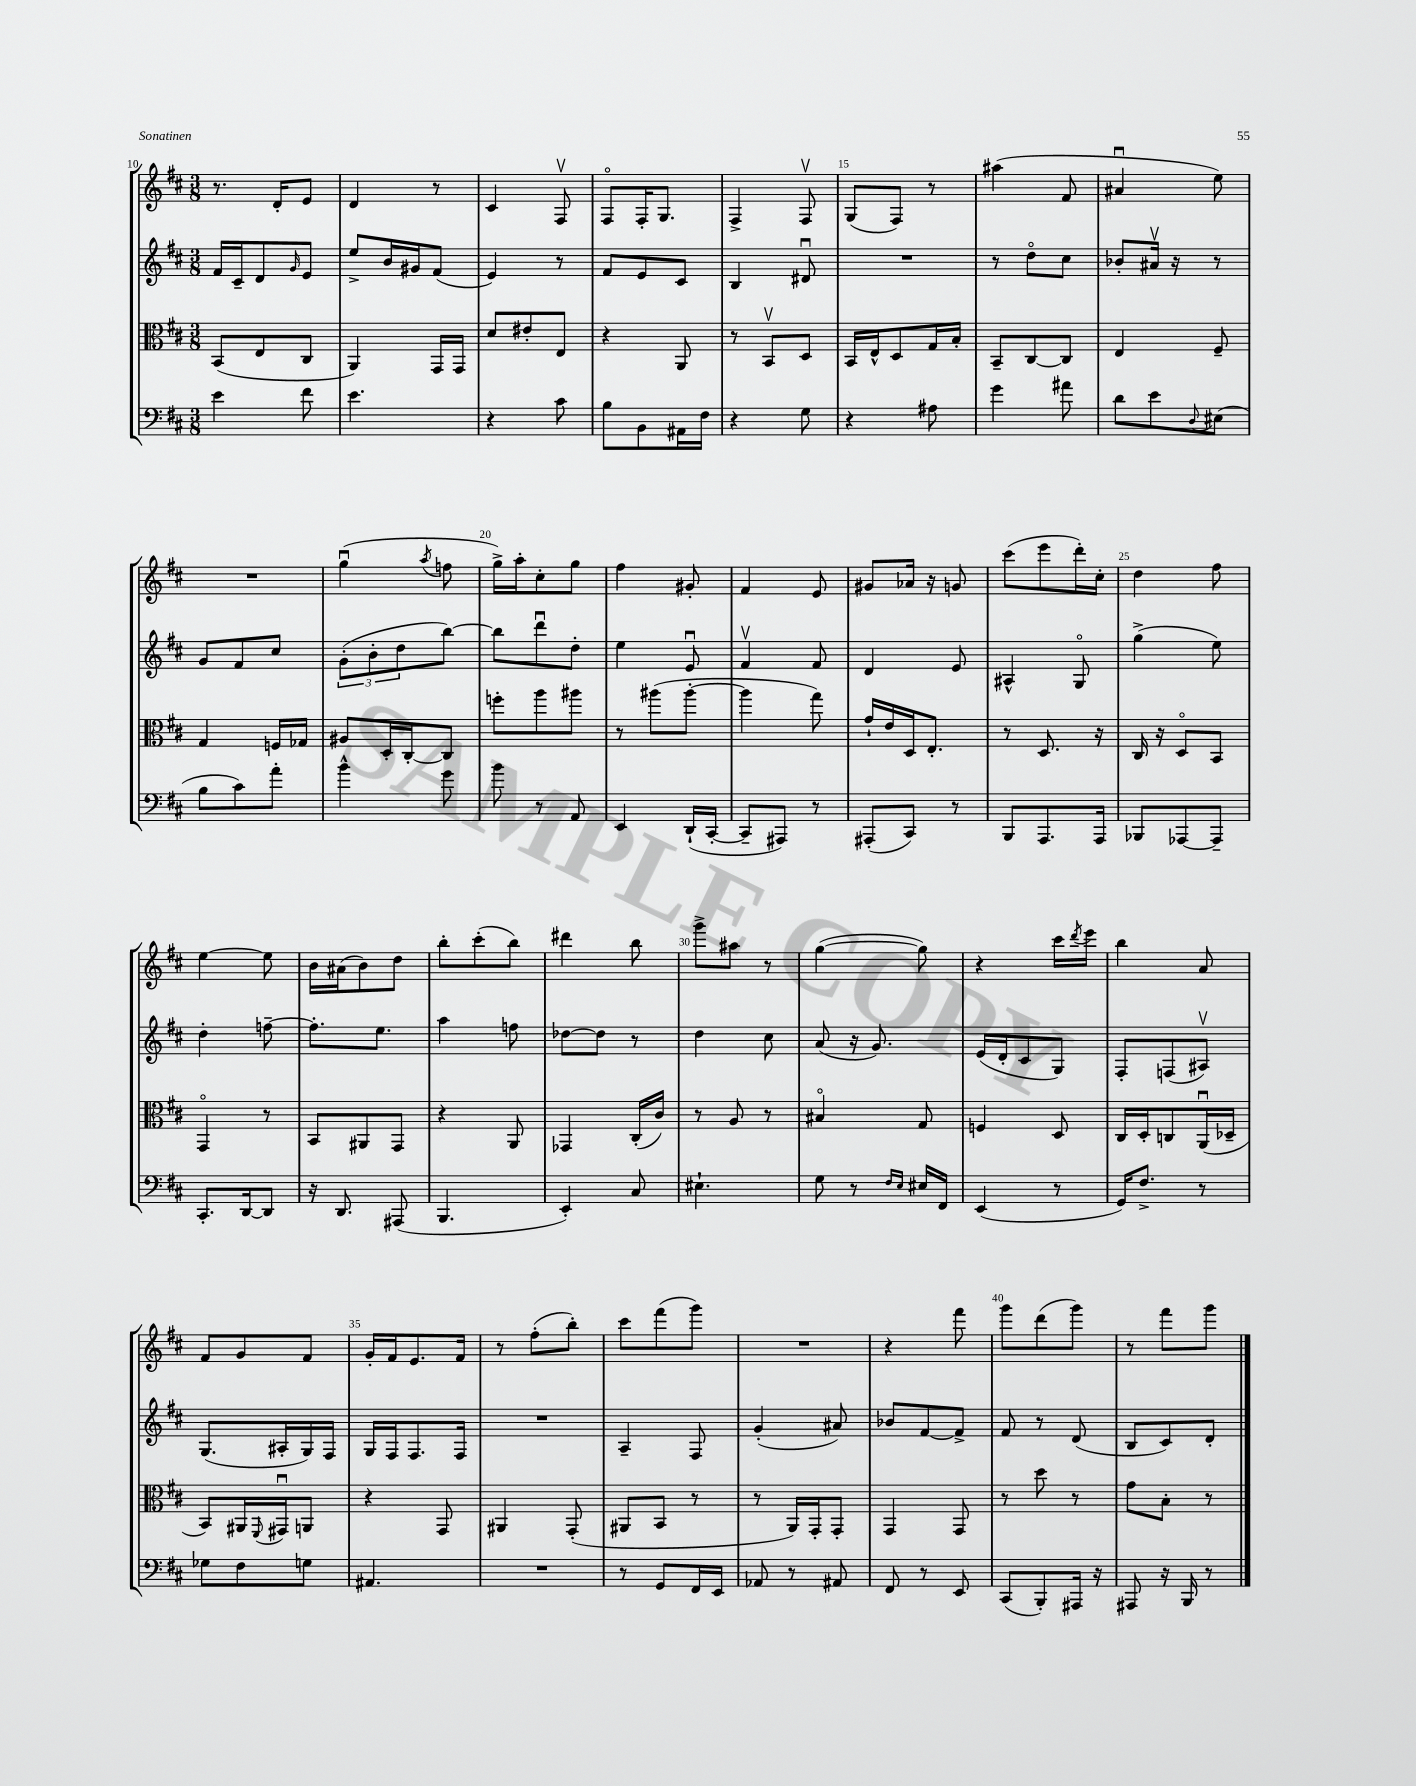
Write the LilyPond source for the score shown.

<<
\new StaffGroup <<
\new Staff = "s0" {
    \clef treble \key d \major \numericTimeSignature \time 3/8
    r8. d'16-. e'8 |
    d'4 r8 |
    cis'4 fis8\upbow |
    fis8\flageolet fis16-. g8. |
    fis4-> fis8\upbow |
    g8( fis8) r8 |
    ais''4( fis'8 |
    ais'4\downbow e''8) |
    R4. |
    g''4\downbow( \acciaccatura { a''8 } f''8 |
    g''16->) a''16-. cis''8-. g''8 |
    fis''4 gis'8-. |
    fis'4 e'8 |
    gis'8 aes'16 r16 g'8 |
    cis'''8( e'''8 d'''16-.) cis''16-. |
    d''4 fis''8 |
    e''4~ e''8 |
    b'16 ais'16( b'8) d''8 |
    b''8-. cis'''8-.( b''8) |
    dis'''4 b''8 |
    g'''8-> ais''8 r8 |
    g''4~( g''8) |
    r4 cis'''16 \acciaccatura { d'''8 } e'''16 |
    b''4 a'8 |
    fis'8 g'8 fis'8 |
    g'16-. fis'16 e'8. fis'16 |
    r8 fis''8-.( b''8-.) |
    cis'''8 fis'''8( g'''8) |
    R4. |
    r4 fis'''8 |
    g'''8 d'''8( g'''8) |
    r8 fis'''8 g'''8 \bar "|." |
}
\new Staff = "s1" {
    \clef treble \key d \major \numericTimeSignature \time 3/8
    fis'16 cis'16-- d'8 \grace { g'16 } e'8 |
    e''8-> b'16 gis'16 fis'8( |
    e'4) r8 |
    fis'8 e'8 cis'8 |
    b4 dis'8\downbow |
    R4. |
    r8 d''8\flageolet cis''8 |
    bes'8-. ais'16\upbow r16 r8 |
    g'8 fis'8 cis''8 |
    \tuplet 3/2 { g'8-.( b'8-. d''8 } b''8~) |
    b''8 d'''8\downbow d''8-. |
    e''4 e'8\downbow |
    fis'4\upbow fis'8 |
    d'4 e'8 |
    ais4-^ g8\flageolet |
    g''4->( e''8) |
    d''4-. f''8~-- |
    f''8.-. e''8. |
    a''4 f''8 |
    des''8~ des''8 r8 |
    d''4 cis''8 |
    a'8( r16 g'8.) |
    e'16( d'16-. cis'8 g8) |
    fis8-. f8( ais8\upbow) |
    g8.( ais16-. g16) fis16 |
    g16 fis16 fis8. fis16 |
    R4. |
    a4-- fis8 |
    g'4-.( ais'8) |
    bes'8 fis'8~ fis'8-> |
    fis'8 r8 d'8( |
    b8 cis'8) d'8-. \bar "|." |
}
\new Staff = "s2" {
    \clef alto \key d \major \numericTimeSignature \time 3/8
    b,8( e8 cis8 |
    a,4) g,16 g,16 |
    d'8 eis'8-. e8 |
    r4 a,8 |
    r8 b,8\upbow d8 |
    b,16 e16-^ d8 g16 b16-. |
    b,8-- cis8~ cis8 |
    e4 fis8-- |
    g4 f16 ges16 |
    ais8 d16-. cis16~-. cis8 |
    f''8-. a''8 ais''8 |
    r8 ais''8( ais''8~-. |
    ais''4 g''8) |
    g'16-! e'16 d16 e8.-. |
    r8 d8. r16 |
    cis16 r16 d8\flageolet b,8 |
    g,4\flageolet r8 |
    b,8 ais,8 g,8 |
    r4 a,8 |
    ges,4 cis16-.( cis'16) |
    r8 a8 r8 |
    bis4\flageolet g8 |
    f4 d8 |
    cis16 d16-. c8 a,16\downbow( des16-- |
    b,8) ais,16 \appoggiatura { fis,8 } gis,16\downbow a,8 |
    r4 g,8 |
    ais,4 g,8-.( |
    ais,8 b,8 r8 |
    r8 a,16) g,16-. g,8-. |
    g,4 g,8 |
    r8 d''8 r8 |
    g'8 b8-. r8 \bar "|." |
}
\new Staff = "s3" {
    \clef bass \key d \major \numericTimeSignature \time 3/8
    e'4 fis'8 |
    e'4. |
    r4 cis'8 |
    b8 b,8 ais,16 fis16 |
    r4 g8 |
    r4 ais8 |
    g'4 ais'8 |
    d'8 e'8 \appoggiatura { d8 } eis8( |
    b8 cis'8) a'8-. |
    b'4-^ g'8 |
    b'8 r8 a,8 |
    e,4 d,16-!( cis,16~-. |
    cis,8-- ais,,8) r8 |
    ais,,8-.( cis,8) r8 |
    b,,8 a,,8. a,,16 |
    bes,,8 aes,,8~ aes,,8-- |
    cis,8.-. d,16~ d,8 |
    r16 d,8. ais,,8( |
    b,,4. |
    e,4-.) cis8 |
    eis4.-! |
    g8 r8 \grace { fis16 e16 } eis16 fis,16 |
    e,4( r8 |
    g,16) fis8.-> r8 |
    ges8 fis8 g8 |
    ais,4. |
    R4. |
    r8 g,8 fis,16 e,16 |
    aes,8 r8 ais,8 |
    fis,8 r8 e,8 |
    cis,8( b,,8-.) ais,,16 r16 |
    ais,,8 r16 b,,16 r8 \bar "|." |
}
>>
>>
\layout { \context { \Score currentBarNumber = #10 \override BarNumber.break-visibility = ##(#f #t #t) barNumberVisibility = #(every-nth-bar-number-visible 5) } }
